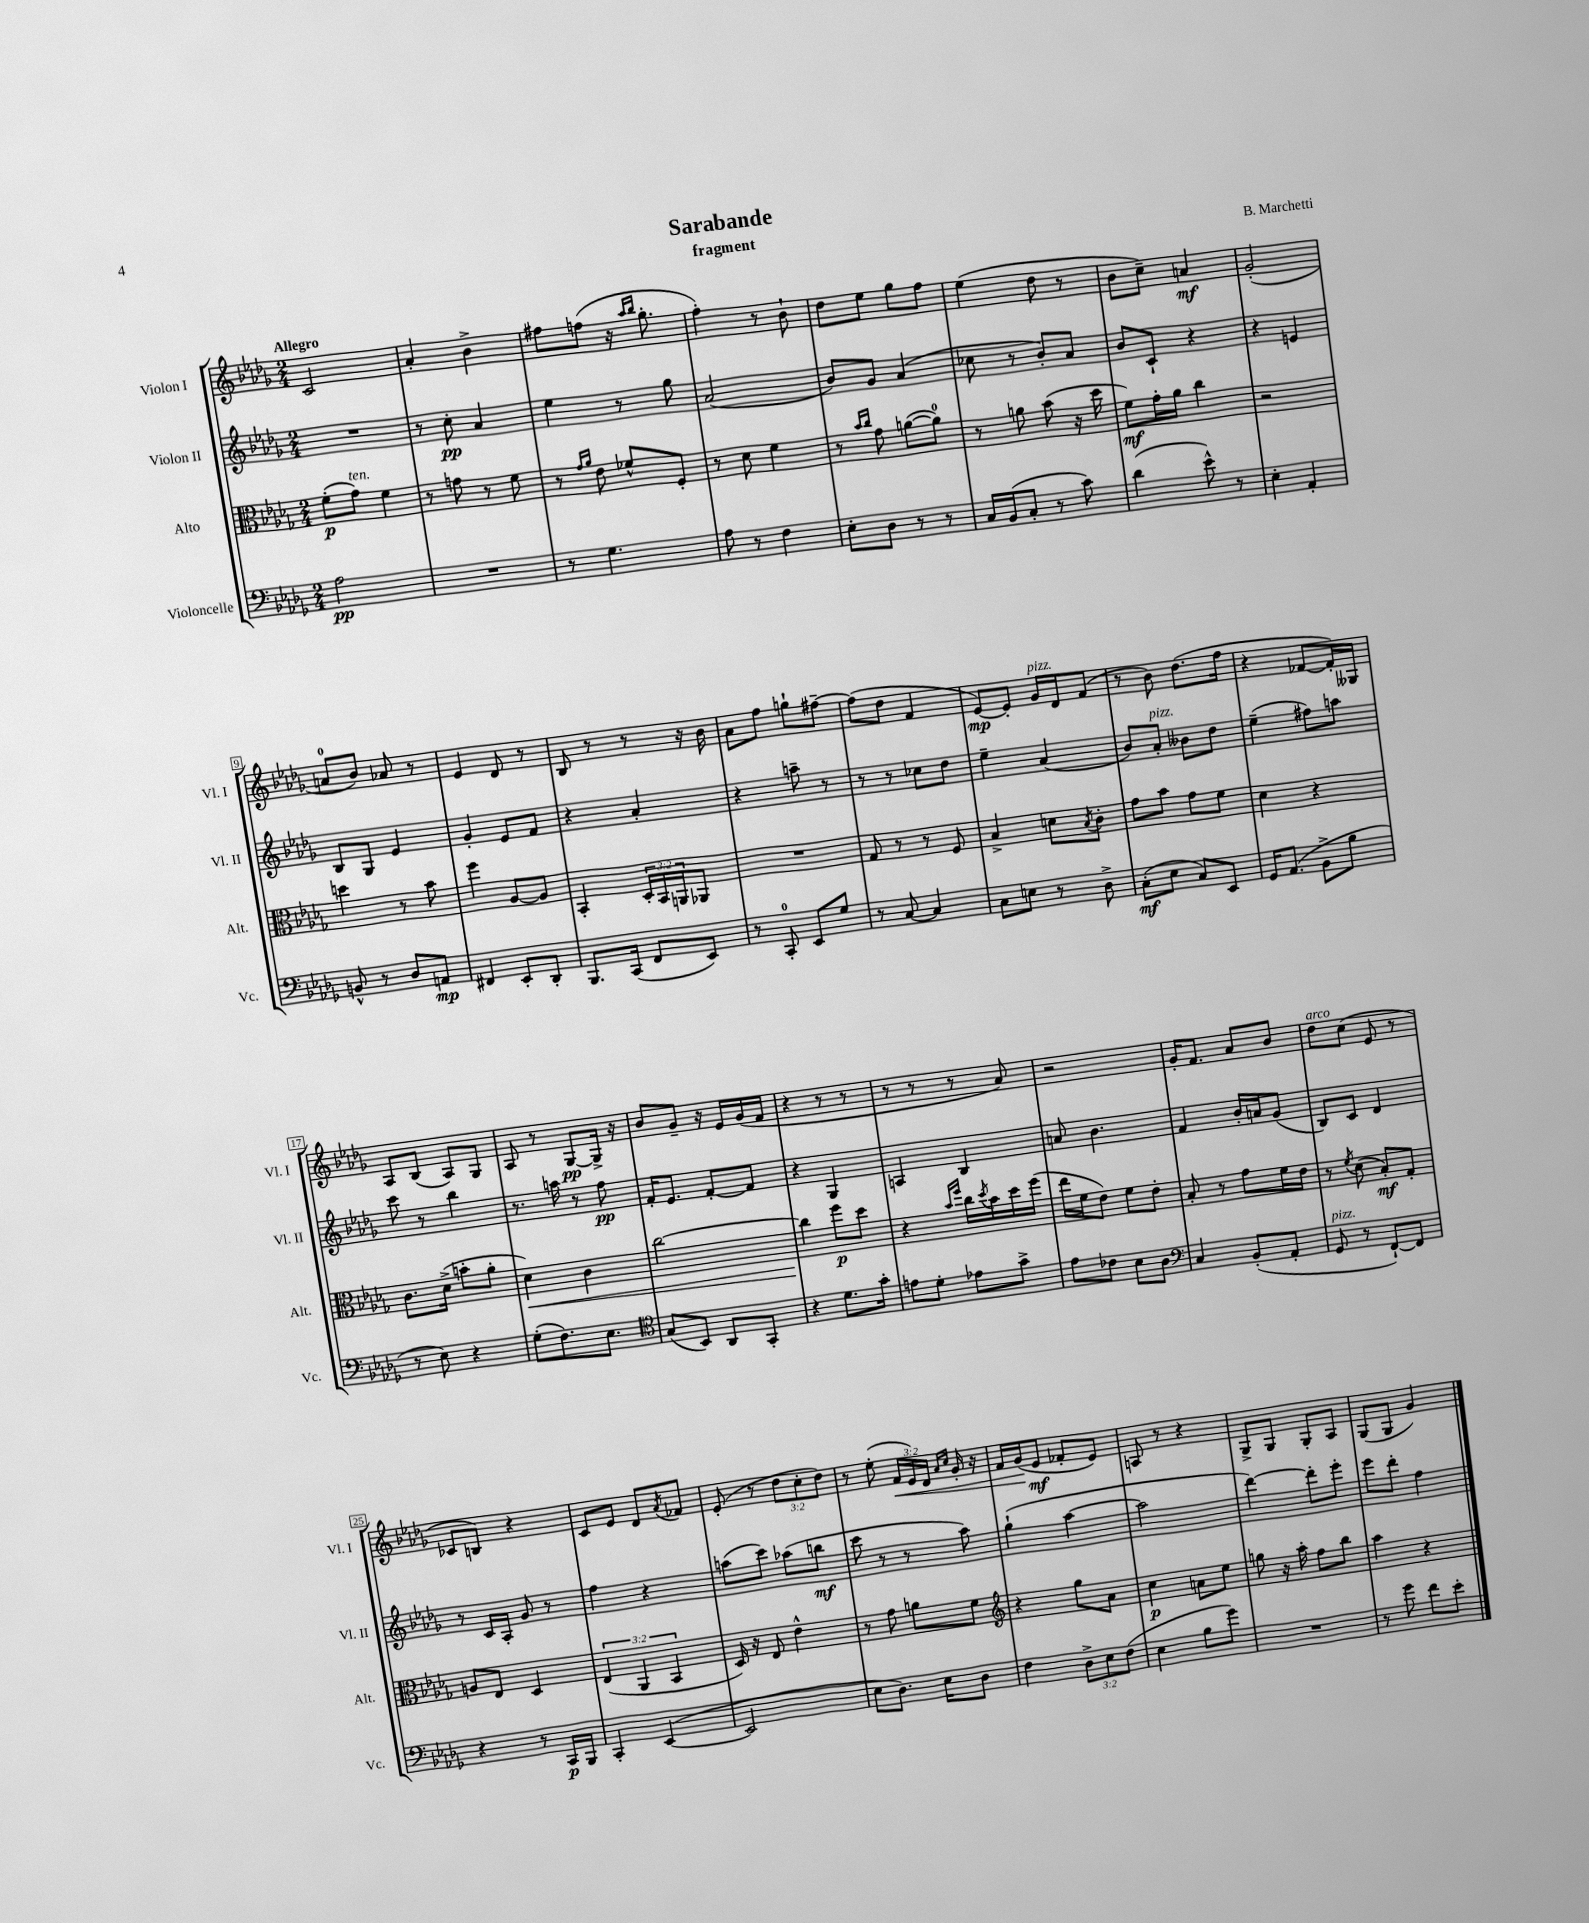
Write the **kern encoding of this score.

**kern	**dynam	**kern	**dynam	**kern	**dynam	**kern	**dynam
*part4	*part4	*part3	*part3	*part2	*part2	*part1	*part1
*staff4	*staff4	*staff3	*staff3	*staff2	*staff2	*staff1	*staff1
*I"Violoncelle	*	*I"Alto	*	*I"Violon II	*	*I"Violon I	*
*I'Vc.	*	*I'Alt.	*	*I'Vl. II	*	*I'Vl. I	*
*clefF4	*	*clefC3	*	*clefG2	*	*clefG2	*
*k[b-e-a-d-g-]	*	*k[b-e-a-d-g-]	*	*k[b-e-a-d-g-]	*	*k[b-e-a-d-g-]	*
*M2/4	*	*M2/4	*	*M2/4	*	*M2/4	*
=1	=1	=1	=1	=1	=1	=1	=1
!	!	!	!	!	!	!LO:TX:a:B:t=Allegro	!
2A-\	pp	(8f'\L	p	2r	.	2c/	.
!	!	!LO:TX:a:i:t=ten.	!	!	!	!	!
.	.	8g-\J)	.	.	.	.	.
.	.	4f\	.	.	.	.	.
=2	=2	=2	=2	=2	=2	=2	=2
2r	.	8r	.	8r	.	4a-'/	.
.	.	8gn\	.	8cc'\	pp	.	.
.	.	8r	.	4a-/	.	4b-^\	.
.	.	8f\	.	.	.	.	.
=3	=3	=3	=3	=3	=3	=3	=3
8r	.	8r	.	4ee-\	.	8ff#X\L	.
.	.	16qqg-/LL	.	.	.	.	.
.	.	16qqa-/JJ	.	.	.	.	.
4.G-\	.	8e-\	.	.	.	(8ffn\J	.
.	.	8f-X^^/L	.	8r	.	16r	.
.	.	.	.	.	.	16qqaa-/LL	.
.	.	.	.	.	.	16qqbb-/JJ	.
.	.	.	.	.	.	8.gg-'\	.
.	.	8F'/J	.	8gg-\	.	.	.
=4	=4	=4	=4	=4	=4	=4	=4
8A-\	.	8r	.	(2a-/	.	4ff'\)	.
8r	.	8d-\	.	.	.	.	.
4F\	.	4f\	.	.	.	8r	.
.	.	.	.	.	.	8b-`\	.
=5	=5	=5	=5	=5	=5	=5	=5
8E-'\L	.	8r	.	8b-/L)	.	8dd-\L	.
.	.	16qqb-/LL	.	.	.	.	.
.	.	16qqcc/JJ	.	.	.	.	.
8D-\J	.	8g-\	.	8g-/J	.	8ee-\J	.
8r	.	([8an\L	.	(4a-/	.	8gg-\L	.
8r	.	8a\J])	.	.	.	8ff\J	.
=6	=6	=6	=6	=6	=6	=6	=6
16C/LL	.	8r	.	8cc-X\	.	(4ee-\	.
(16BB-/J	.	.	.	.	.	.	.
8C'/J	.	8an\	.	8r	.	.	.
8r	.	(8b-\	.	8b-'/L)	.	8dd-\	.
8c\)	.	16r	.	8a-/J	.	8r	.
.	.	16dd-\	.	.	.	.	.
=7	=7	=7	=7	=7	=7	=7	=7
(4d-\	.	8f\L)	mf	8b-/L	.	8b-\L	.
.	.	16g-'\L	.	8c`/J	.	8cc~\J)	.
.	.	16a-\JJ	.	.	.	.	.
8e-^^\)	.	4cc\	.	4r	.	4an/	mf
8r	.	.	.	.	.	.	.
=8	=8	=8	=8	=8	=8	=8	=8
4E-'\	.	2r	.	4r	.	(2g-'/	.
4AA-'/	.	.	.	4en/	.	.	.
!!LO:LB:g=z
=9	=9	=9	=9	=9	=9	=9	=9
8BBn^^/	.	4ddn\	.	8B-/L	.	8an/L	.
8r	.	.	.	8G-/J	.	8b-/J)	.
8D-/L	.	8r	.	4e-/	.	8a-X/	.
8AAn/J	mp	8b-\	.	.	.	8r	.
=10	=10	=10	=10	=10	=10	=10	=10
4FF#X/	.	4ff\	.	4g-'/	.	4e-/	.
8EE-'/L	.	[8A-/L	.	8e-/L	.	8d-/	.
8DD-'/J	.	8A-/J]	.	8f/J	.	8r	.
=11	=11	=11	=11	=11	=11	=11	=11
8.BBB-/L	.	4BB-'/	.	4r	.	8B-/	.
.	.	.	.	.	.	8r	.
(16CC/Jk	.	.	.	.	.	.	.
8FF/L	.	24D-'/LL	.	4a-'/	.	8r	.
.	.	24BB-/	.	.	.	.	.
.	.	24AAn/J	.	.	.	.	.
8EE-/J)	.	8AA-X/J	.	.	.	16r	.
.	.	.	.	.	.	16b-\	.
=12	=12	=12	=12	=12	=12	=12	=12
8r	.	2r	.	4r	.	8a-\L	.
8CC'/	.	.	.	.	.	8ff\J	.
8EE-/L	.	.	.	8aan~\	.	8ggn`\L	.
8G-/J	.	.	.	8r	.	[8ff#X~\J	.
=13	=13	=13	=13	=13	=13	=13	=13
8r	.	8G-/	.	8r	.	(8ff#\L]	.
[8C/	.	8r	.	8r	.	8dd-\J	.
4C/]	.	8r	.	8cc-X\L	.	4f/	.
.	.	8F/	.	8dd-\J	.	.	.
=14	=14	=14	=14	=14	=14	=14	=14
8C\L	.	4B-^/	.	4ee-~\	.	[8e-/L)	mp
8En\J	.	.	.	.	.	8e-'/J]	.
!	!	!	!	!	!	!LO:TX:a:i:t=pizz.	!
8r	.	8dn\L	.	(4a-/	.	16g-/LL	.
.	.	.	.	.	.	16d-/J	.
.	.	8qB-/	.	.	.	.	.
8D-^\	.	8c'\J	.	.	.	(8f/J	.
=15	=15	=15	=15	=15	=15	=15	=15
(8C'\L	mf	8g-\L	.	8b-/L)	.	8r	.
!	!	!	!	!LO:TX:a:i:t=pizz.	!	!	!
8E-\J	.	8b-\J	.	8a-'/J	.	8b-\)	.
8C/L)	.	8g-\L	.	8b--X\L	.	(8.dd-\L	.
8EE-/J	.	8f\J	.	8dd-\J	.	.	.
.	.	.	.	.	.	16ff\Jk	.
=16	=16	=16	=16	=16	=16	=16	=16
16GG-/KL	.	4d-\	.	(4ee-~\	.	4r	.
(8.AA-/J	.	.	.	.	.	.	.
8BB-^\L	.	4r	.	8ff#X\L)	.	[8f-X/L	.
8B-\J	.	.	.	8aan\J	.	16f-'/L])	.
.	.	.	.	.	.	16G--X/JJ	.
!!LO:LB:g=z
=17	=17	=17	=17	=17	=17	=17	=17
8r	.	8.c\L	.	8ccc\	.	8A-/L	.
8E-\)	.	.	.	8r	.	(8B-/J	.
.	.	(16d-^\Jk	.	.	.	.	.
4r	.	8bn'\L	.	4bb-\	.	8A-/L)	.
.	.	8a-'\J	.	.	.	8G-/J	.
=18	=18	=18	=18	=18	=18	=18	=18
!	!	!	!LO:HP:b	!	!	!	!
(8G-'\L	.	4d-\)	<	8.r	.	8A-/	.
8.F\)	.	.	.	.	.	8r	.
.	.	.	.	16aan\	.	.	.
.	.	4c\	.	8r	.	[8G-/L	pp
8.E-\J	.	.	.	.	.	.	.
.	.	.	.	8ff\	pp	16G-^/Jk]	.
.	.	.	.	.	.	16r	.
=19	=19	=19	=19	=19	=19	=19	=19
*clefC4	*	*	*	*	*	*	*
(8G-/L	.	[2cc\	.	16f'/KL	.	8b-/L	.
.	.	.	.	8.e-/J	.	.	.
8BB-/J)	.	.	.	.	.	8g-~/J	.
8AA-/L	.	.	.	[8f'/L	.	16r	.
.	.	.	.	.	.	16e-/LL	.
8GG-'/J	.	.	.	8f/J]	.	(16g-/	.
.	.	.	.	.	.	16f/JJ	.
=20	=20	=20	=20	=20	=20	=20	=20
4r	.	4cc\]	.	4r	.	4r	.
8.d-\L	.	8ff\L	[ p	4G-/	.	8r	.
.	.	8dd-\J	.	.	.	8r	.
16g-'\Jk	.	.	.	.	.	.	.
=21	=21	=21	=21	=21	=21	=21	=21
8en\L	.	4r	.	4An/	.	8r	.
8d-'\J	.	.	.	.	.	8r	.
.	.	16qqb-/LL	.	.	.	.	.
.	.	16qqff/JJ	.	.	.	.	.
8e-X\L	.	16cc\LL	.	4B-/	.	8r	.
.	.	8qdd-/	.	.	.	.	.
.	.	16b-\	.	.	.	.	.
8g-^\J	.	16dd-\	.	.	.	8a-/)	.
.	.	(16ff\JJ	.	.	.	.	.
=22	=22	=22	=22	=22	=22	=22	=22
8e-\L	.	16ee-\LL	.	8an/	.	2r	.
.	.	16f\J	.	.	.	.	.
8c-X\J	.	8e-\J)	.	4.b-\	.	.	.
8B-\L	.	8f\L	.	.	.	.	.
8A-\J	.	8e-'\J	.	.	.	.	.
=23	=23	=23	=23	=23	=23	=23	=23
*clefF4	*	*	*	*	*	*	*
4C/	.	8B-'/	.	4f/	.	16g-'/KL	.
.	.	.	.	.	.	8.f/J	.
.	.	8r	.	.	.	.	.
(8BB-'/L	.	8g-\L	.	16b-'/LL	.	8a-/L	.
.	.	.	.	16an/J	.	.	.
8AA-'/J	.	16f\L	.	(8g-/J	.	8b-/J	.
.	.	16e-\JJ	.	.	.	.	.
=24	=24	=24	=24	=24	=24	=24	=24
!	!	!	!	!	!	!LO:TX:a:i:t=arco	!
!LO:TX:a:i:t=pizz.	!	!	!	!	!	!	!
8GG-/	.	8r	.	8B-/L)	.	8dd-\L	.
.	.	8qf/	.	.	.	.	.
8r	.	(8d-\	.	8c/J	.	(8cc\J	.
[8FF`/L)	.	8B-'/L)	mf	4d-/	.	8e-/	.
8FF/J]	.	8G-'/J	.	.	.	8r	.
!!LO:LB:g=z
=25	=25	=25	=25	=25	=25	=25	=25
4r	.	8An/L	.	8r	.	8c-X/L	.
.	.	8E-/J	.	16c/LL	.	8Bn/J)	.
.	.	.	.	16A-'/JJ	.	.	.
8r	.	4D-/	.	8g-/	.	4r	.
16CC/LL	p	.	.	8r	.	.	.
16BBB-/JJ	.	.	.	.	.	.	.
=26	=26	=26	=26	=26	=26	=26	=26
4CC'/	.	(6E-/	.	4ff\	.	8c/L	.
.	.	.	.	.	.	8e-/J	.
.	.	6AA-/	.	.	.	.	.
([4EE-/	.	.	.	4r	.	8d-/L	.
.	.	6BB-/	.	.	.	.	.
.	.	.	.	.	.	8qa-/	.
.	.	.	.	.	.	8f-X/J	.
=27	=27	=27	=27	=27	=27	=27	=27
2EE-/]	.	16D-/)	.	(8aan\L	.	(8e-'/	.
.	.	16r	.	.	.	.	.
.	.	8E-/	.	8ccc\J)	.	8r	.
.	.	4e-^^\	.	(8aa-X\L	.	12dd-\L	.
.	.	.	.	.	.	12cc'\	.
.	.	.	.	8bbn\J	mf	.	.
.	.	.	.	.	.	12dd-\J)	.
=28	=28	=28	=28	=28	=28	=28	=28
8E-\L	.	8r	.	8ccc\	.	8r	.
8.D-\J)	.	8g-\	.	8r	.	(8ee-'\	.
!	!	!	!	!	!	!	!LO:HP:b
.	.	8an\L	.	8r	.	24f/LL	<
.	.	.	.	.	.	24e-/)	.
16E-\KL	.	.	.	.	.	.	.
.	.	.	.	.	.	24d-/JJ	.
.	.	.	.	.	.	16qqa-/LL	.
.	.	.	.	.	.	16qqcc/JJ	.
8D-\J	.	8f\J	.	8aa-\)	.	16g-'/	.
.	.	.	.	.	.	16r	.
=29	=29	=29	=29	=29	=29	=29	=29
*	*	*clefG2	*	*	*	*	*
4F\	.	4r	.	(4gg-`\	.	16f/LL	.
.	.	.	.	.	.	(16g-/J	.
.	.	.	.	.	.	8e-/J	[ mf
12D-^\L	.	8gg-\L	.	[4aa-\	.	8f-X'/L	.
12E-\	.	.	.	.	.	.	.
.	.	8a-\J	.	.	.	8e-/J)	.
(12F\J	.	.	.	.	.	.	.
=30	=30	=30	=30	=30	=30	=30	=30
4E-\	.	4cc\	p	2aa-\]	.	8An/	.
.	.	.	.	.	.	8r	.
8B-\L	.	8an\L	.	.	.	4r	.
8g-\J)	.	8ee-\J	.	.	.	.	.
=31	=31	=31	=31	=31	=31	=31	=31
2r	.	8ggn\	.	[4ddd-\)	.	8G-^/L	.
.	.	16r	.	.	.	8G-/J	.
.	.	16aa-'\	.	.	.	.	.
.	.	8ff\L	.	8ddd-'\L]	.	8G-'/L	.
.	.	8bb-\J	.	8eee-'\J	.	8A-/J	.
=32	=32	=32	=32	=32	=32	=32	=32
8r	.	4aa-\	.	8eee-\L	.	(8G-/L	.
8g-\	.	.	.	8ddd-'\J	.	8G-/J	.
8f\L	.	4r	.	4ff\	.	4g-/)	.
8e-'\J	.	.	.	.	.	.	.
==	==	==	==	==	==	==	==
*-	*-	*-	*-	*-	*-	*-	*-
